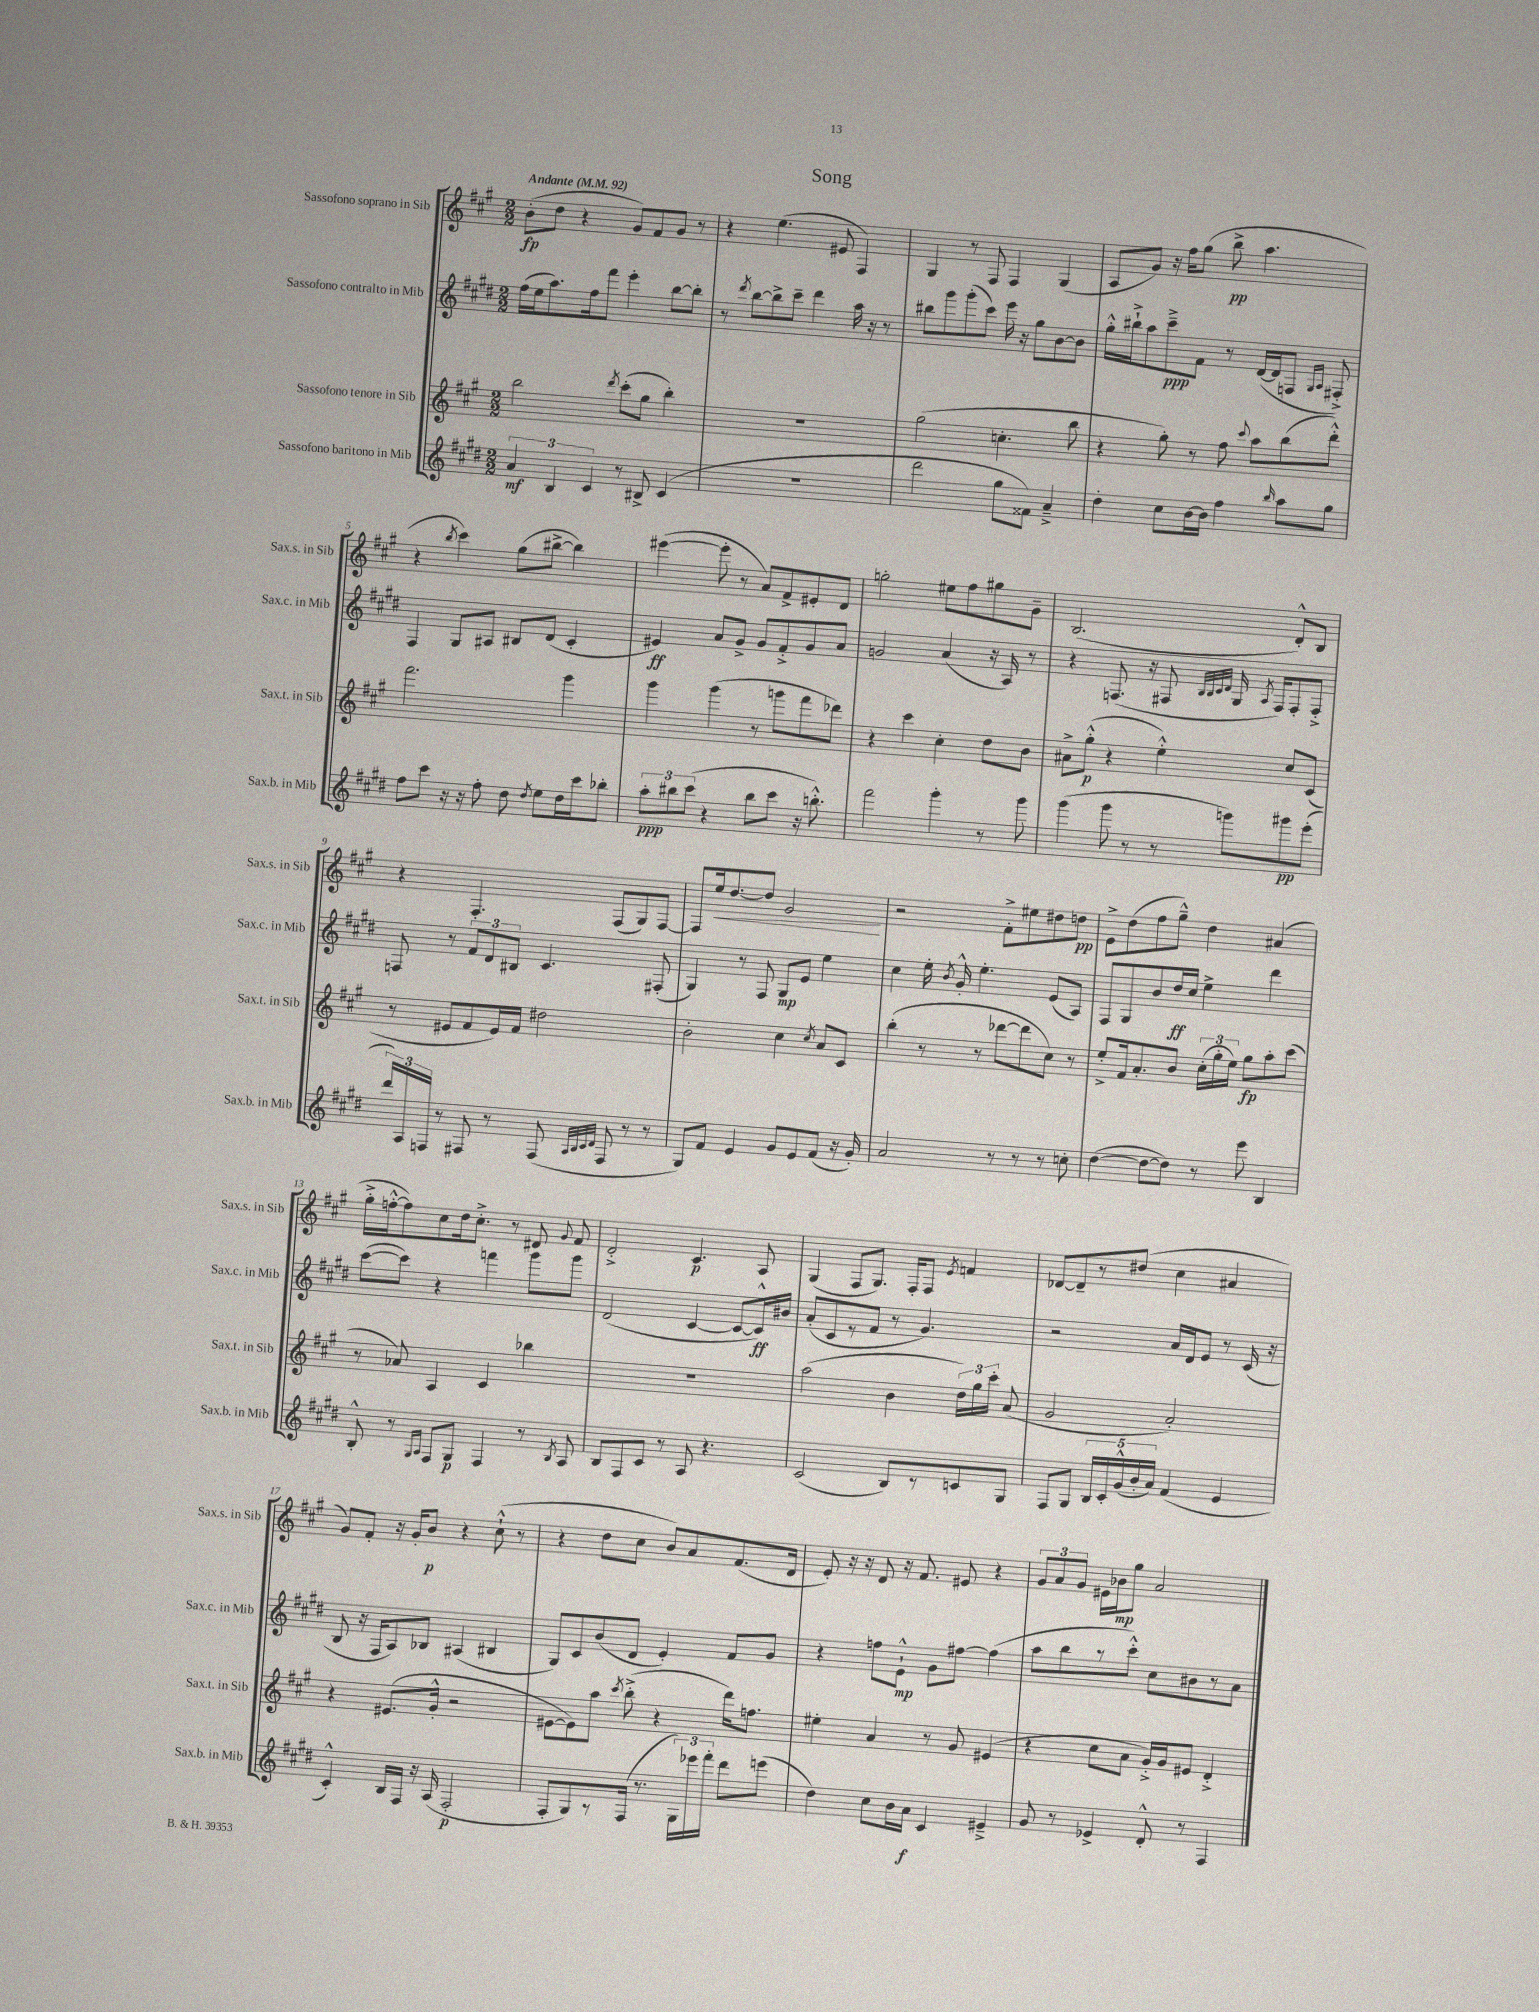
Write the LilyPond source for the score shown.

\header { title = "Song" }
<<
\new StaffGroup <<
\new Staff = "s0" \with { instrumentName = "Sassofono soprano in Sib" shortInstrumentName = "Sax.s. in Sib" } {
    \clef treble \key a \major \numericTimeSignature \time 2/2 \tempo "Andante" 4 = 92
    \autoBeamOff b'8[-.\fp( d''8] r4 gis'8[) fis'8 gis'8] r8 |
    r4 e''4.( eis'8 fis4) |
    gis4 r8 fis8 fis4 gis4( |
    a8[ gis'8]) r16 fis''16[ gis''8]( b''8->\pp a''4. |
    r4 \acciaccatura { b''8 } cis'''4) gis''8[( bis''8]~-> bis''4) |
    eis'''4~( eis'''8-. r8 a'8[) fis'8-> eis'8-. d'8] |
    g''2-. eis''8[ fis''8 gis''8 gis'8]-- |
    b2.( d'8[-.-^) b8] |
    r4 fis4.-. fis8[( gis8) fis8]~ |
    fis8[ e''16\< d''8.~ d''8] gis'2\! |
    r2 fis'8[-.-> eis''8 dis''8 d''8]\pp |
    e'8[-> d''8( fis''8 gis''8]---^) d''4 ais'4( |
    gis''16[-.-> f''16~-.-^ f''8) cis''8 d''16 cis''8.]-.-> r8 dis'8 \appoggiatura { gis'8 } fis'8 |
    d'2-.-> cis'4.\p a8 |
    gis4( fis8[ gis8.]) fis16[-. fis8] \acciaccatura { e'8 } f'4 |
    des'8[~ des'8-- r8 dis''8]( cis''4 ais'4 |
    gis'8[) fis'8]-. r16 gis'16[-. b'8]\p r4 cis''8-!-^( r8 |
    r4 d''8[ cis''8] b'8[) a'8 fis'8.( d'16] |
    e'8-.) r16 r16 d'8 r16 fis'8. eis'8 r4 |
    \tuplet 3/2 { gis'8[ a'8 gis'8] } eis'16[ bes'16\mp gis''8] a'2 \bar "|." |
}
\new Staff = "s1" \with { instrumentName = "Sassofono contralto in Mib" shortInstrumentName = "Sax.c. in Mib" } {
    \clef treble \key e \major \numericTimeSignature \time 2/2
    \autoBeamOff fis''16[( e''16 a''8.) fis''16 fis'''8] e'''4-. b''8[~ b''8]-. |
    r8 \acciaccatura { dis'''8 } b''8[~ b''8-> cis'''8]-- dis'''4 a''16 r16 r8 |
    bis''8[ gis'''8 gis'''8-.( cis'''8]) e'''16 r16 gis''8[ b'8~ b'8] |
    gis''16[-.-^ bis''16-!-> a''8 cis'''8--->\ppp fis'8] r8 dis'16[~( dis'16 f8] \grace { gis16[ a16] } fis8-.->) |
    fis4 gis8[ ais8] bis8[ dis'8]( cis'4-. |
    eis'4\ff) a'8[ gis'8]-> gis'8[ fis'8-.-> gis'8 a'8] |
    g'2 a'4( r16 a16) r8 |
    r4 f8.( r16 fis8 \grace { b32[ b32 cis'32 dis'32] } gis16 \acciaccatura { a8 } fis16[) fis8-. fis8]-.-> |
    f8 r8 \tuplet 3/2 { fis'8[ dis'8 bis8] } cis'4. fis8-.( |
    gis4) r8 fis8 gis8[\mp e'8] e''4 |
    cis''4 e''16-. \acciaccatura { b'8 } gis'16-.-^ e''4.-. e'8[( a8]) |
    fis8[ gis8 b'8 dis''16\ff cis''16] e''4-> dis'''4 |
    cis'''8[~( cis'''8]) r4 f'''4 gis'''8[ gis'''8] |
    dis'2( cis'4~ cis'8[~ cis'16-^\ff) bis'16] |
    a'8[-.( cis'8 r8 fis'8] r8 gis'4.) |
    r2 a'16[ dis'16 e'8] r8 cis'16( r16 |
    b8 r16 fis16[ a8) bes8] ais4( bis4 |
    gis8[) cis'8 b'8( dis'8] e'4-.) fis'8[ gis'8] |
    r4 f''8[ e'8]-!-^\mp gis'8[ fis''8]~ fis''4( |
    a''8[ b''8 r8 cis'''8]-.-^) cis''8[ bis'8 r8 a'8] \bar "|." |
}
\new Staff = "s2" \with { instrumentName = "Sassofono tenore in Sib" shortInstrumentName = "Sax.t. in Sib" } {
    \clef treble \key a \major \numericTimeSignature \time 2/2
    \autoBeamOff b''2 \acciaccatura { d'''8 } cis'''8[-.( gis''8] b''4-.) |
    R1 |
    gis''2( c''4.-. b''8 |
    r4 gis''8-.) r8 fis''8 \appoggiatura { cis'''8 } a''8[ b''8( d'''8]-.-^) |
    fis'''2. gis'''4 |
    gis'''4 gis'''4( r8 g'''8[ fis'''8 des'''8]) |
    r4 cis'''4 cis''4-. d''8[ b'8] |
    ais'8[-> gis''8]-.-^\p( r4 e''4-.-^) cis''8[ cis'8]( |
    r8 eis'8[ fis'8 eis'16) fis'16] dis''2 |
    b'2-. cis''4 \acciaccatura { cis''8 } a'8[ cis'8] |
    b''4-.( r8 r8 des'''8[~ des'''8 cis''8]) r8 |
    e''8[-.-> fis'16 a'8.-. b'8] \tuplet 3/2 { cis''16[-.( gis''16-. e''16]) } gis''8[\fp a''8-. cis'''8]( |
    r8 aes'8) a4 cis'4 bes''4 |
    R1 |
    a''2( b'4 \tuplet 3/2 { d''16[) gis''16 cis'''16]-. } a'8( |
    gis'2 a'2-.) |
    r4 eis'8.[( gis'16]-.-^ r2 |
    eis'8[~ eis'8) a''8] \acciaccatura { cis'''8 } b''8-.->( r4 d'''16[) f''8.] |
    eis''4-. a'4 r8 gis'8 eis'4( |
    r4 cis''8[ a'8] gis'16[-.->) gis'16 eis'8] d'4-.-> \bar "|." |
}
\new Staff = "s3" \with { instrumentName = "Sassofono baritono in Mib" shortInstrumentName = "Sax.b. in Mib" } {
    \clef treble \key e \major \numericTimeSignature \time 2/2
    \autoBeamOff \tuplet 3/2 { a'4\mf b4 cis'4 } r8 bis8-> cis'4( |
    R1 |
    dis'''2 gis''8[ fisis'8]) a'4---> |
    dis''4-. cis''8[ b'16~ b'16] fis''4 \grace { b''16 } a''8[ gis''8] |
    fis''8[ cis'''8] r16 r16 fis''8-. dis''8 \acciaccatura { dis''8 } e''8[ dis''16 cis'''16 bes''8]-. |
    \tuplet 3/2 { a''8[-.\ppp bis''8 cis'''8]( } r4 bis''8[ cis'''8] r16 b''8.-.-^) |
    fis'''2 gis'''4-. r8 gis'''8 |
    gis'''4( gis'''8 r8 r8 g'''8[) gis'''8\pp e'''8]-.( |
    \tuplet 3/2 { dis'''16[) a16 f16] } r8 fis8 r8 fis8( \grace { a32[ b32 cis'32 dis'32] } fis8 r8 r8 |
    gis8[) fis'8] e'4 gis'8[ e'8 fis'8]( r16 gis'16-.) |
    a'2 r8 r8 r8 c''8-. |
    dis''4~( dis''8[~ dis''8]) r8 e'''8 b4 |
    b8-.-^ r8 \grace { gis16[ a16] } fis8[ gis8]\p fis4 r8 \acciaccatura { b8 } a8 |
    b8[ fis8 cis'8] r8 a8 r4. |
    cis'2( b8[) r8 c'8 gis8] |
    fis8[ gis8] \tuplet 5/4 { b16[ cis'16-. gis'16-^( b'16-. a'16]) } fis'4( e'4 |
    cis'4-.-^) b16[ fis16] r16 a16( fis2-.\p |
    fis8[-. gis8) r8 fis16]( r8. \tuplet 3/2 { gis16[) ees'''16 fis'''16]-. } dis'''8[ e'''8]( |
    dis''4) cis''8[ b'16 a'16]\f cis'4 eis'4---> |
    gis'8 r8 ees'4-> dis'8-.-^ r8 fis4 \bar "|." |
}
>>
>>
